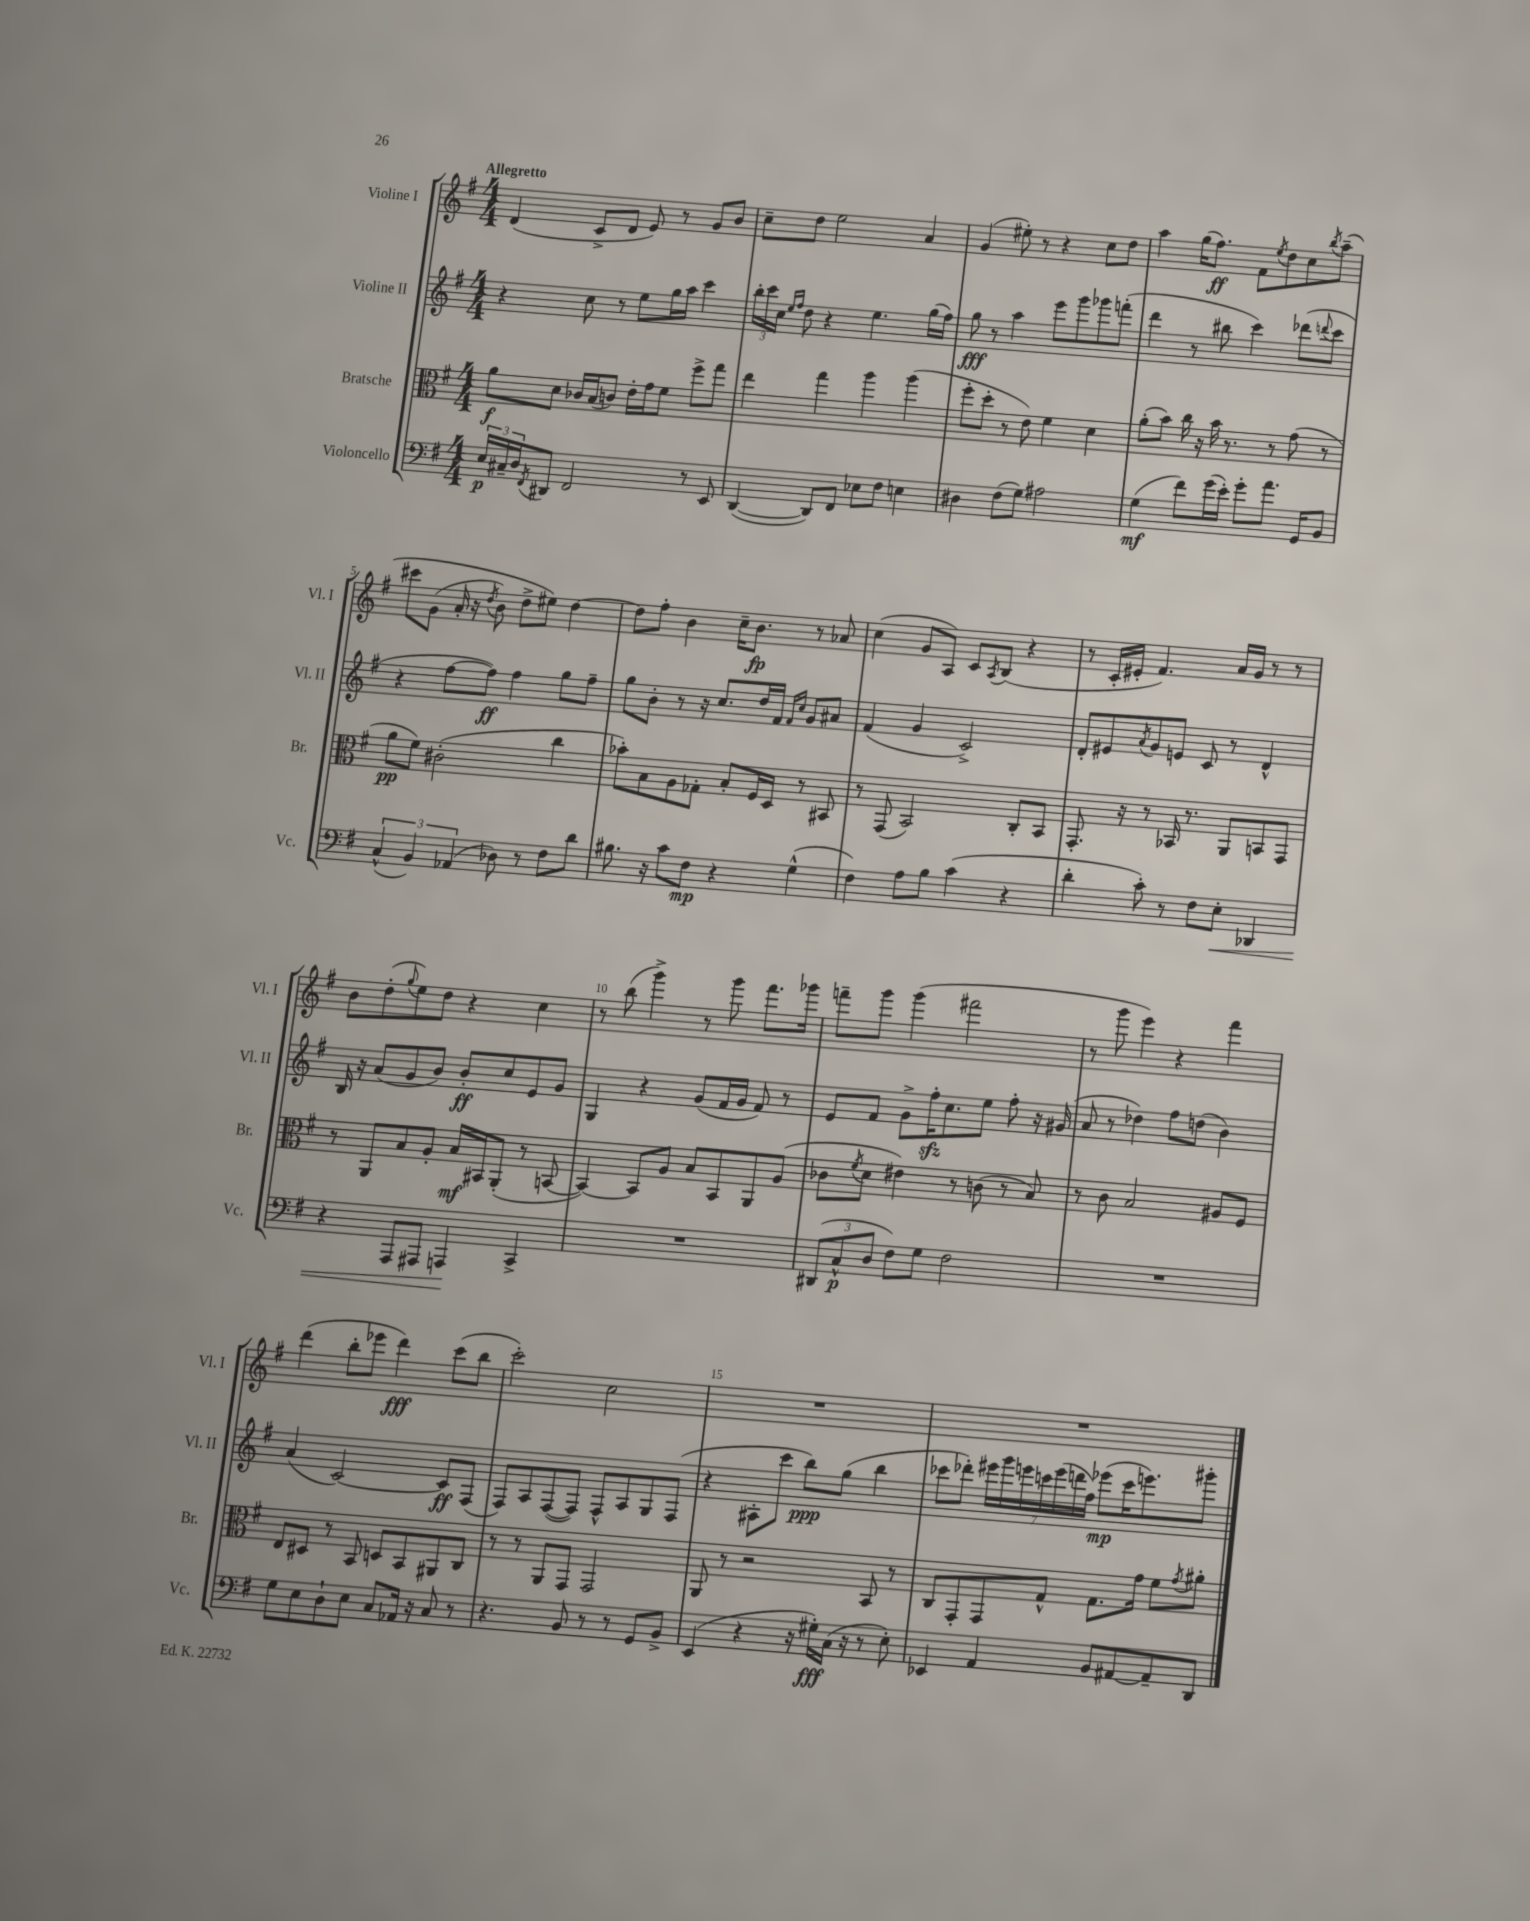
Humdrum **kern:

**kern	**kern	**kern	**kern
*staff4	*staff3	*staff2	*staff1
*clefF4	*clefC3	*clefG2	*clefG2
*k[f#]	*k[f#]	*k[f#]	*k[f#]
*M4/4	*M4/4	*M4/4	*M4/4
24E/LL	8a\L	4r	(4d/
24C#~/	.	.	.
24D/J	.	.	.
8qFF#/	.	.	.
8DD#/J	8d\J	.	.
2FF#/	16c-/LL	8cc\	8c^/L
.	(16B/J	.	.
.	8c/J)	8r	8d/J
.	16e'\LL	8ee\L	8e/)
.	16g\J	.	.
.	8f#\J	16gg\L	8r
.	.	16aa\JJ	.
8r	8ff#^\L	4ccc\	8g/L
8EE/	8gg\J	.	8b/J
=	=	=	=
([4DD/	4ee\	24bb'\LL	8cc~\L
.	.	24ccc\	.
.	.	24cc\JJ	.
.	.	16qqee/LL	.
.	.	16qqff#/JJ	.
.	.	8dd\	8dd\J
8DD/]L)	4gg\	4r	2ee\
8FF#/J	.	.	.
8E-\L	4aa\	4.ee\	.
8F#\J	.	.	.
4E\	(4aa\	.	4a/
.	.	(16gg\LL	.
.	.	16ff#\JJ)	.
=	=	=	=
4D#\	8ff#'\L	8gg\	(4g/
.	8dd'\J	8r	.
(8F#\L	8r	4aa\	8ee#'\)
8G\J)	8e\)	.	8r
2A#\	4f#\	8eee\L	4r
.	.	8ggg\	.
.	4d\	8ggg-\	8cc\L
.	.	(8fff'\J	8dd\J
=	=	=	=
(4G\	(8a'\L	4ddd\	4aa\
.	8b\J)	.	.
8f#\L)	16cc\	8r	(16gg\LK
.	16r	.	8.ff#\J)
(16g\L	16b\	8bb#\	.
16e'\JJ)	8.r	.	.
8g'\L	.	4ccc\)	8f#\L
.	.	.	8qee/
8.a\J	8r	.	8dd\
.	(8g\	(8ddd-\L	8cc\
16GG/LK	.	.	.
.	.	8qqddd/	8qbb/
8BB/J	8r	8ccc\J	&(8aa~\J
=	=	=	=
(6C^^/	8a\L	4r	8ccc#\L
.	8f#\J)	.	(8g\J
6BB/)	.	.	.
.	(2c#'\	[8ff#\L	16a'/
.	.	.	16r
(6AA-/	.	.	.
.	.	.	8qdd/
.	.	8ff#\]J)	8b\)
8D-\)	.	4ff#\	8dd^\L
8r	.	.	8ee#\J&)
8F#\L	4cc\	8gg\L	[4dd\
8d\J	.	8ff#~\J	.
=	=	=	=
8.B#\	8b-'\L)	8gg\L	8dd\]L
.	8B\	8b'\J	8ff#'\J
16r	.	.	.
8c\L	8A\	8r	4b\
8F#\J	8G-'\J	16r	.
.	.	8.cc/L	.
4r	8B'/L	.	16cc~\LK
.	.	.	8.b\J
.	16F#/L	16dd/L	.
.	16D/JJ	16f#/JJ	.
.	.	16qqf#/LL	.
.	.	16qqcc/JJ	.
(4G^^\	8r	8g/L	8r
.	8BB#/	8a#/J	8a-/
=	=	=	=
4F#\)	8r	(4f#/	(4cc\
.	(8GG/	.	.
8A\L	2BB/)	4g/	8g/L
8B\J	.	.	8A/J)
(4c\	.	2c^/)	8c/L
.	.	.	8qA/
.	.	.	(8B/J
4r	8C'/L	.	4r
.	8BB/J	.	.
=	=	=	=
4d'\	8.GG'/	8d'/L	8r
.	.	8e#/	16c'/LL
.	16r	.	16e#'/JJ
.	.	8qa/	.
8c'\)	8r	8g/	4.f#/)
8r	16BB-/	8e/J	.
.	8.r	.	.
8F#\L	.	8c/	.
8E'\J	8AA/L	8r	16a/LL
.	.	.	16g/JJ
4DD-/	8BB/	4d^^/	8r
.	8GG/J	.	8r
=	=	=	=
4r	8r	16B/	8b\L
.	.	16r	.
.	8AA/L	(8a/L	(8dd'\
.	.	.	8qqgg/
8AAA/L	8B/	8g/	8ee\)
8AAA#/J	8A'/J	8b/J)	8dd\J
4AAA/	16B/LL	8b'/L	4r
.	16BB#/J	.	.
.	(8AA'/J	8cc/	.
4CC^/	8r	8e/	4cc\
.	[8BB/	8g/J	.
=	=	=	=
1r	4BB/_)	4G/	8r
.	.	.	(8bb\
.	8BB/]L	4r	4ggg^\)
.	8A/J	.	.
.	8B/L	(8g/L	8r
.	8BB/	16f#/L	8ggg\
.	.	16g/JJ	.
.	8AA/	8f#/)	8.fff#\L
.	(8A/J	8r	.
.	.	.	16ggg-\Jk
=	=	=	=
(12DD#/L	8c-\L	8e/L	8fff~\L
12C^^/	.	.	.
.	8qf#/	.	.
.	8d\J	8f#/J	8ggg\J
12D/J	.	.	.
8F#\L)	4e#\)	8g^\L	(4ggg\
8G\J	.	16ff#'\K	.
.	.	8.cc\	.
2F#\	8r	.	2fff#\
.	(8c\	8ee\J	.
.	8r	8ff#'\	.
.	8B/)	16r	.
.	.	(16g#/	.
=	=	=	=
1r	8r	8a/	8r
.	8c\	8r	8ggg\
.	2B/	4dd-\)	4eee\)
.	.	8ff#\L	4r
.	.	(8dd\J	.
.	8A#/L	4b\)	4fff#\
.	8F#/J	.	.
=	=	=	=
8G\L	8E/L	(4a/	(4ddd\
8E\	8D#/J	.	.
8D`\	8r	[2c/)	8bb'\L
8E\J	8BB/	.	8eee-\J
8C/L	8D/L	.	4ddd\)
16AA-/Jk	8BB/	.	.
16r	.	.	.
8C/	8AA#/	8c/]L	(8ccc\L
8r	8C/J	(8F#/J	8bb\J
=	=	=	=
4.r	8r	8F#/L)	2ccc'\)
.	8r	8A/	.
.	8AA/L	([8F#/	.
8BB/	8GG/J	8F#/]J)	.
8r	2GG/	8F#^^/L	2cc\
8r	.	8A/	.
8GG/L	.	8G/	.
8BB^/J	.	(8F#/J	.
=	=	=	=
(4EE/	8AA/	4r	1r
.	8r	.	.
4r	2r	8A#'\L	.
.	.	8ccc\J	.
16r	.	8bb\L)	.
16G#'\LL)	.	.	.
(16C\JJ	.	(8gg\J	.
16r	.	.	.
8r	8BB/	4bb\	.
8E'\)	8r	.	.
=	=	=	=
4EE-/	8C/L	8ccc-\L	1r
.	8GG'/	8ddd-'\J)	.
4AA/	8GG/	28eee#\LL	.
.	.	28ggg\	.
.	.	28eee\	.
.	.	28ccc\	.
.	8G^^/J	.	.
.	.	(28eee\	.
.	.	28ddd\	.
.	.	28ff#\JJ)	.
8BB/L	8.G\L	(8eee-\L	.
[8AA#/	.	16ccc\K	.
.	16g\Jk	8.eee\)	.
8AA#~/]	8f#\L	.	.
.	8qg/	.	.
8DD/J	8a#'\J	8ggg#'\J	.
==	==	==	==
*-	*-	*-	*-
